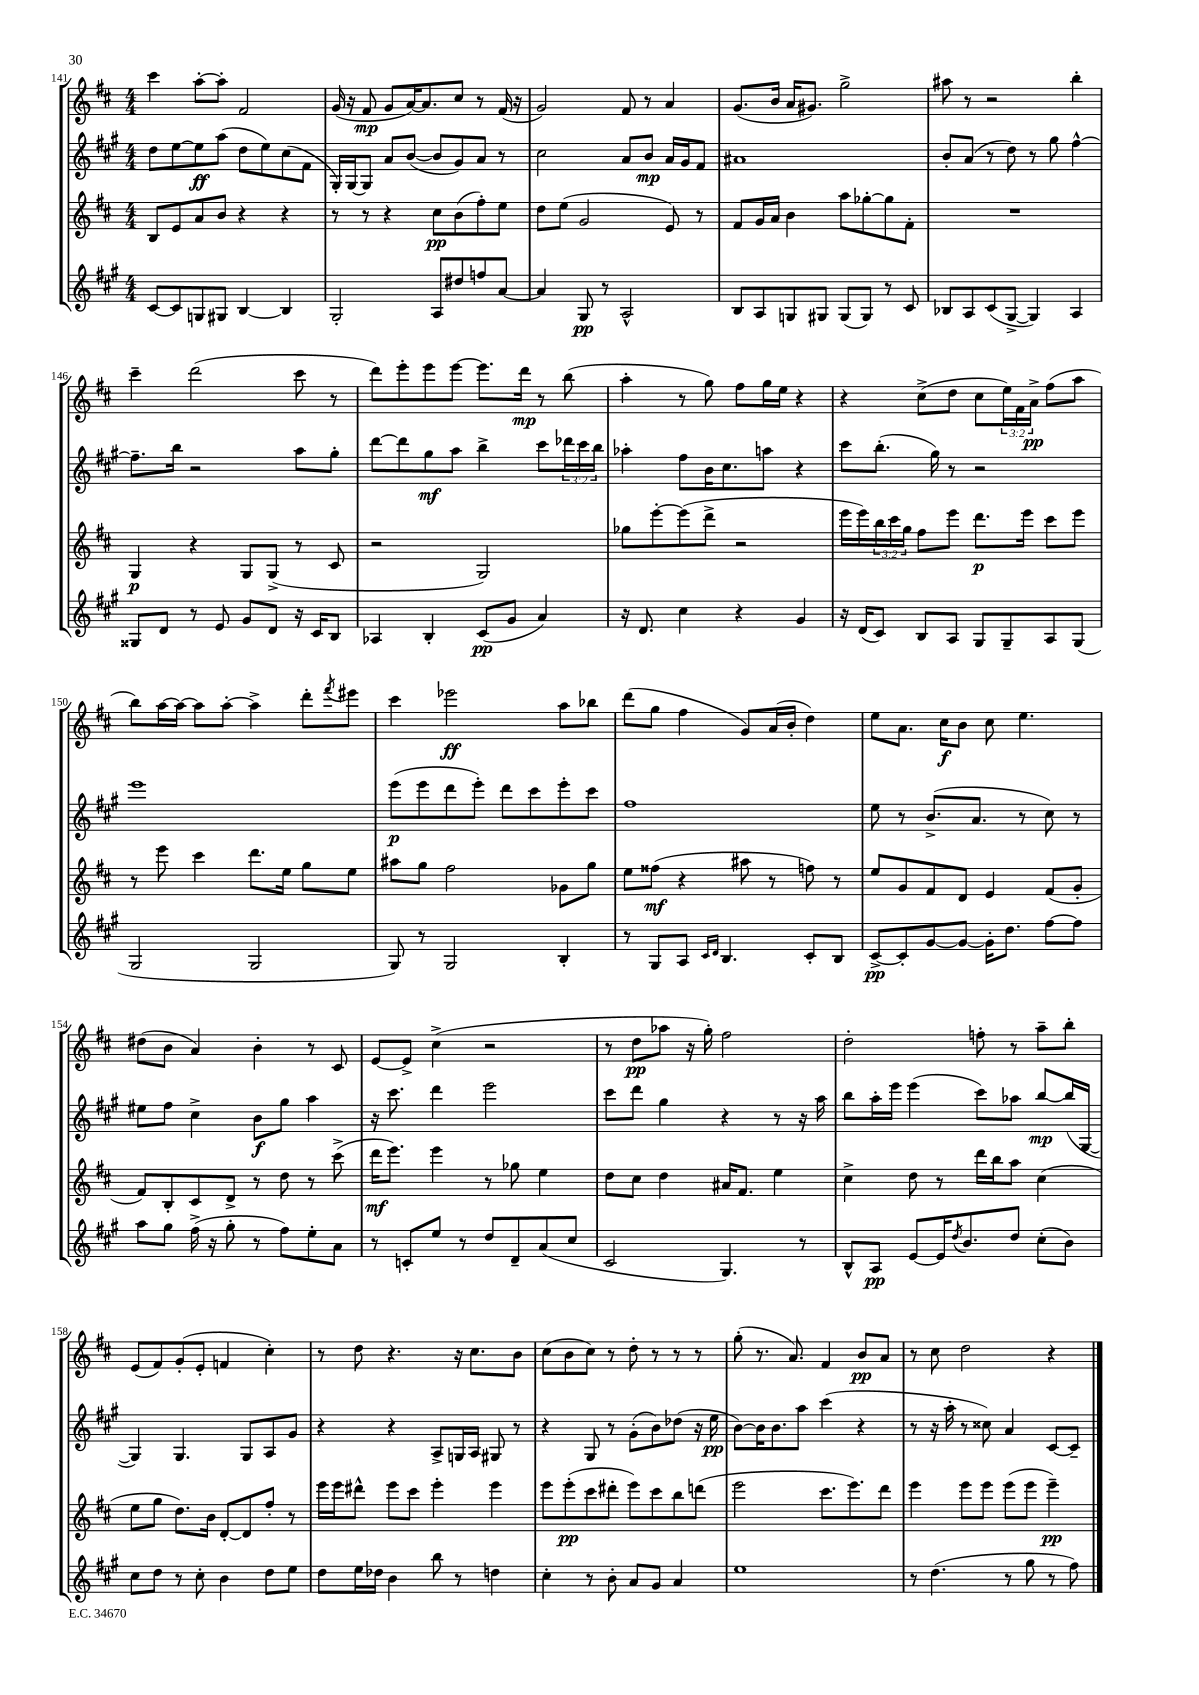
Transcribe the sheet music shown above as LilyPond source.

<<
\new StaffGroup <<
\new Staff = "s0" {
    \clef treble \key d \major \numericTimeSignature \time 4/4 \override Staff.TupletNumber.text = #tuplet-number::calc-fraction-text
    cis'''4 a''8~-. a''8-. fis'2 |
    g'16( r16 fis'8\mp g'8 a'16~) a'8. cis''8 r8 fis'16( r16 |
    g'2) fis'8 r8 a'4 |
    g'8.( b'16 a'16 gis'8.) g''2-> |
    ais''8 r8 r2 b''4-. |
    cis'''4-- d'''2( cis'''8 r8 |
    d'''8) e'''8-. e'''8 e'''8~ e'''8. d'''16\mp r8 b''8( |
    a''4-. r8 g''8) fis''8 g''16 e''16 r4 |
    r4 cis''8->( d''8 cis''8 \tuplet 3/2 { e''16) fis'16 a'16->\pp } fis''8( a''8 |
    b''8) a''16~ a''16~ a''8 a''8~-. a''4-> d'''8-. \acciaccatura { fis'''8 } eis'''8 |
    cis'''4 ees'''2\ff a''8 bes''8 |
    d'''8( g''8 fis''4 g'8) a'16( b'16-. d''4) |
    e''8 a'8. cis''16\f b'8 cis''8 e''4. |
    dis''8( b'8 a'4) b'4-. r8 cis'8 |
    e'8~ e'8-> cis''4->( r2 |
    r8 d''8\pp aes''8 r16 g''16-.) fis''2 |
    d''2-. f''8-. r8 a''8-- b''8-. |
    e'8( fis'8) g'8-.( e'8-. f'4 cis''4-.) |
    r8 d''8 r4. r16 cis''8. b'8 |
    cis''8( b'8 cis''8) r8 d''8-. r8 r8 r8 |
    g''8-.( r8. a'8.) fis'4 b'8\pp a'8 |
    r8 cis''8 d''2 r4 \bar "|." |
}
\new Staff = "s1" {
    \clef treble \key a \major \numericTimeSignature \time 4/4 \override Staff.TupletNumber.text = #tuplet-number::calc-fraction-text
    d''8 e''8~ e''8\ff a''8( d''8 e''8) cis''8( fis'8 |
    gis16-.) gis16~ gis8 a'8 b'8~( b'8 gis'8) a'8 r8 |
    cis''2 a'8 b'8\mp a'16 gis'16 fis'8 |
    ais'1 |
    b'8-. a'8( r8 d''8) r8 gis''8 fis''4~-^ |
    fis''8.-- b''16 r2 a''8 gis''8-. |
    d'''8~ d'''8 gis''8\mf a''8 b''4-> cis'''8 \tuplet 3/2 { des'''16 cis'''16 b''16 } |
    aes''4-. fis''8 b'16 cis''8. a''8 r4 |
    cis'''8 b''8.-.( gis''16) r8 r2 |
    e'''1 |
    e'''8\p( e'''8 d'''8 e'''8-.) d'''8 cis'''8 e'''8-. cis'''8 |
    fis''1 |
    e''8 r8 b'8.->( a'8. r8 cis''8) r8 |
    eis''8 fis''8 cis''4-> b'8\f gis''8 a''4 |
    r16 cis'''8. d'''4 e'''2 |
    cis'''8 d'''8 gis''4 r4 r8 r16 a''16 |
    b''8 a''16-. e'''16 e'''4( cis'''8) aes''8 b''8~\mp b''16( gis16~ |
    gis4) gis4. gis8 a8 gis'8 |
    r4 r4 a8-> g16 a16 gis8 r8 |
    r4 gis8 r8 gis'8-.( b'8) des''8( r16 e''16\pp |
    b'8~) b'16 b'8. a''8 cis'''4( r4 |
    r8 r16 a''16-. r8 cisis''8) a'4 cis'8~ cis'8-- \bar "|." |
}
\new Staff = "s2" {
    \clef treble \key d \major \numericTimeSignature \time 4/4 \override Staff.TupletNumber.text = #tuplet-number::calc-fraction-text
    b8 e'8 a'8 b'8 r4 r4 |
    r8 r8 r4 cis''8\pp b'8( fis''8-.) e''8 |
    d''8 e''8( g'2 e'8) r8 |
    fis'8 g'16 a'16 b'4 a''8 ges''8~-. ges''8 fis'8-. |
    R1 |
    g4\p r4 g8 g8->( r8 cis'8 |
    r2 g2) |
    ges''8 e'''8~-. e'''8( d'''8-> r2 |
    e'''16 e'''16) \tuplet 3/2 { b''16 cis'''16 g''16 } fis''8 e'''8 d'''8.\p e'''16 cis'''8 e'''8 |
    r8 e'''8 cis'''4 d'''8. e''16 g''8 e''8 |
    ais''8 g''8 fis''2 ges'8 g''8 |
    e''8 fisis''8\mf( r4 ais''8 r8 f''8) r8 |
    e''8 g'8 fis'8 d'8 e'4 fis'8( g'8-. |
    fis'8) b8-. cis'8 d'8-> r8 d''8 r8 cis'''8->( |
    d'''16\mf e'''8.) e'''4 r8 ges''8 e''4 |
    d''8 cis''8 d''4 ais'16 fis'8. e''4 |
    cis''4-> d''8 r8 d'''16 b''16 a''8 cis''4( |
    e''8 g''8 d''8.) b'16 d'8~-. d'8 fis''8-. r8 |
    e'''16 e'''16 dis'''8-^ e'''8 cis'''8 e'''4-. e'''4 |
    e'''8 e'''8-.\pp( cis'''8 dis'''8-. e'''8) cis'''8 b''8 d'''8( |
    e'''2 cis'''8. e'''8.) d'''8 |
    e'''4 e'''8 e'''8 e'''8( e'''8 e'''4--\pp) \bar "|." |
}
\new Staff = "s3" {
    \clef treble \key a \major \numericTimeSignature \time 4/4
    cis'8~ cis'8 g8 gis8 b4~ b4 |
    gis2-. a8 dis''8 f''8 a'8~ |
    a'4 gis8\pp r8 a2-^ |
    b8 a8 g8 gis8 gis8( gis8) r8 cis'8 |
    bes8 a8 cis'8( gis8~-> gis4) a4 |
    gisis8 d'8 r8 e'8 gis'8 d'8 r16 cis'16 b8 |
    aes4 b4-. cis'8\pp( gis'8 a'4) |
    r16 d'8. cis''4 r4 gis'4 |
    r16 d'16( cis'8) b8 a8 gis8 gis8-- a8 gis8( |
    gis2 gis2 |
    gis8) r8 gis2 b4-. |
    r8 gis8 a8 \grace { cis'16 d'16 } b4. cis'8-. b8 |
    cis'8~->\pp cis'8-. gis'8~ gis'8~ gis'16-. d''8. fis''8~ fis''8 |
    a''8 gis''8 fis''16->( r16 gis''8-. r8 fis''8) e''8-. a'8 |
    r8 c'8-. e''8 r8 d''8 d'8-- a'8( cis''8 |
    cis'2 gis4.) r8 |
    b8-^ a8\pp e'8~ e'16 \acciaccatura { d''8 } b'8. d''8 cis''8-.( b'8) |
    cis''8 d''8 r8 cis''8-. b'4 d''8 e''8 |
    d''8 e''16 des''16 b'4 b''8 r8 d''4 |
    cis''4-. r8 b'8-. a'8 gis'8 a'4 |
    e''1 |
    r8 d''4.( r8 gis''8 r8 fis''8) \bar "|." |
}
>>
>>
\layout { \context { \Score currentBarNumber = #141 } }
